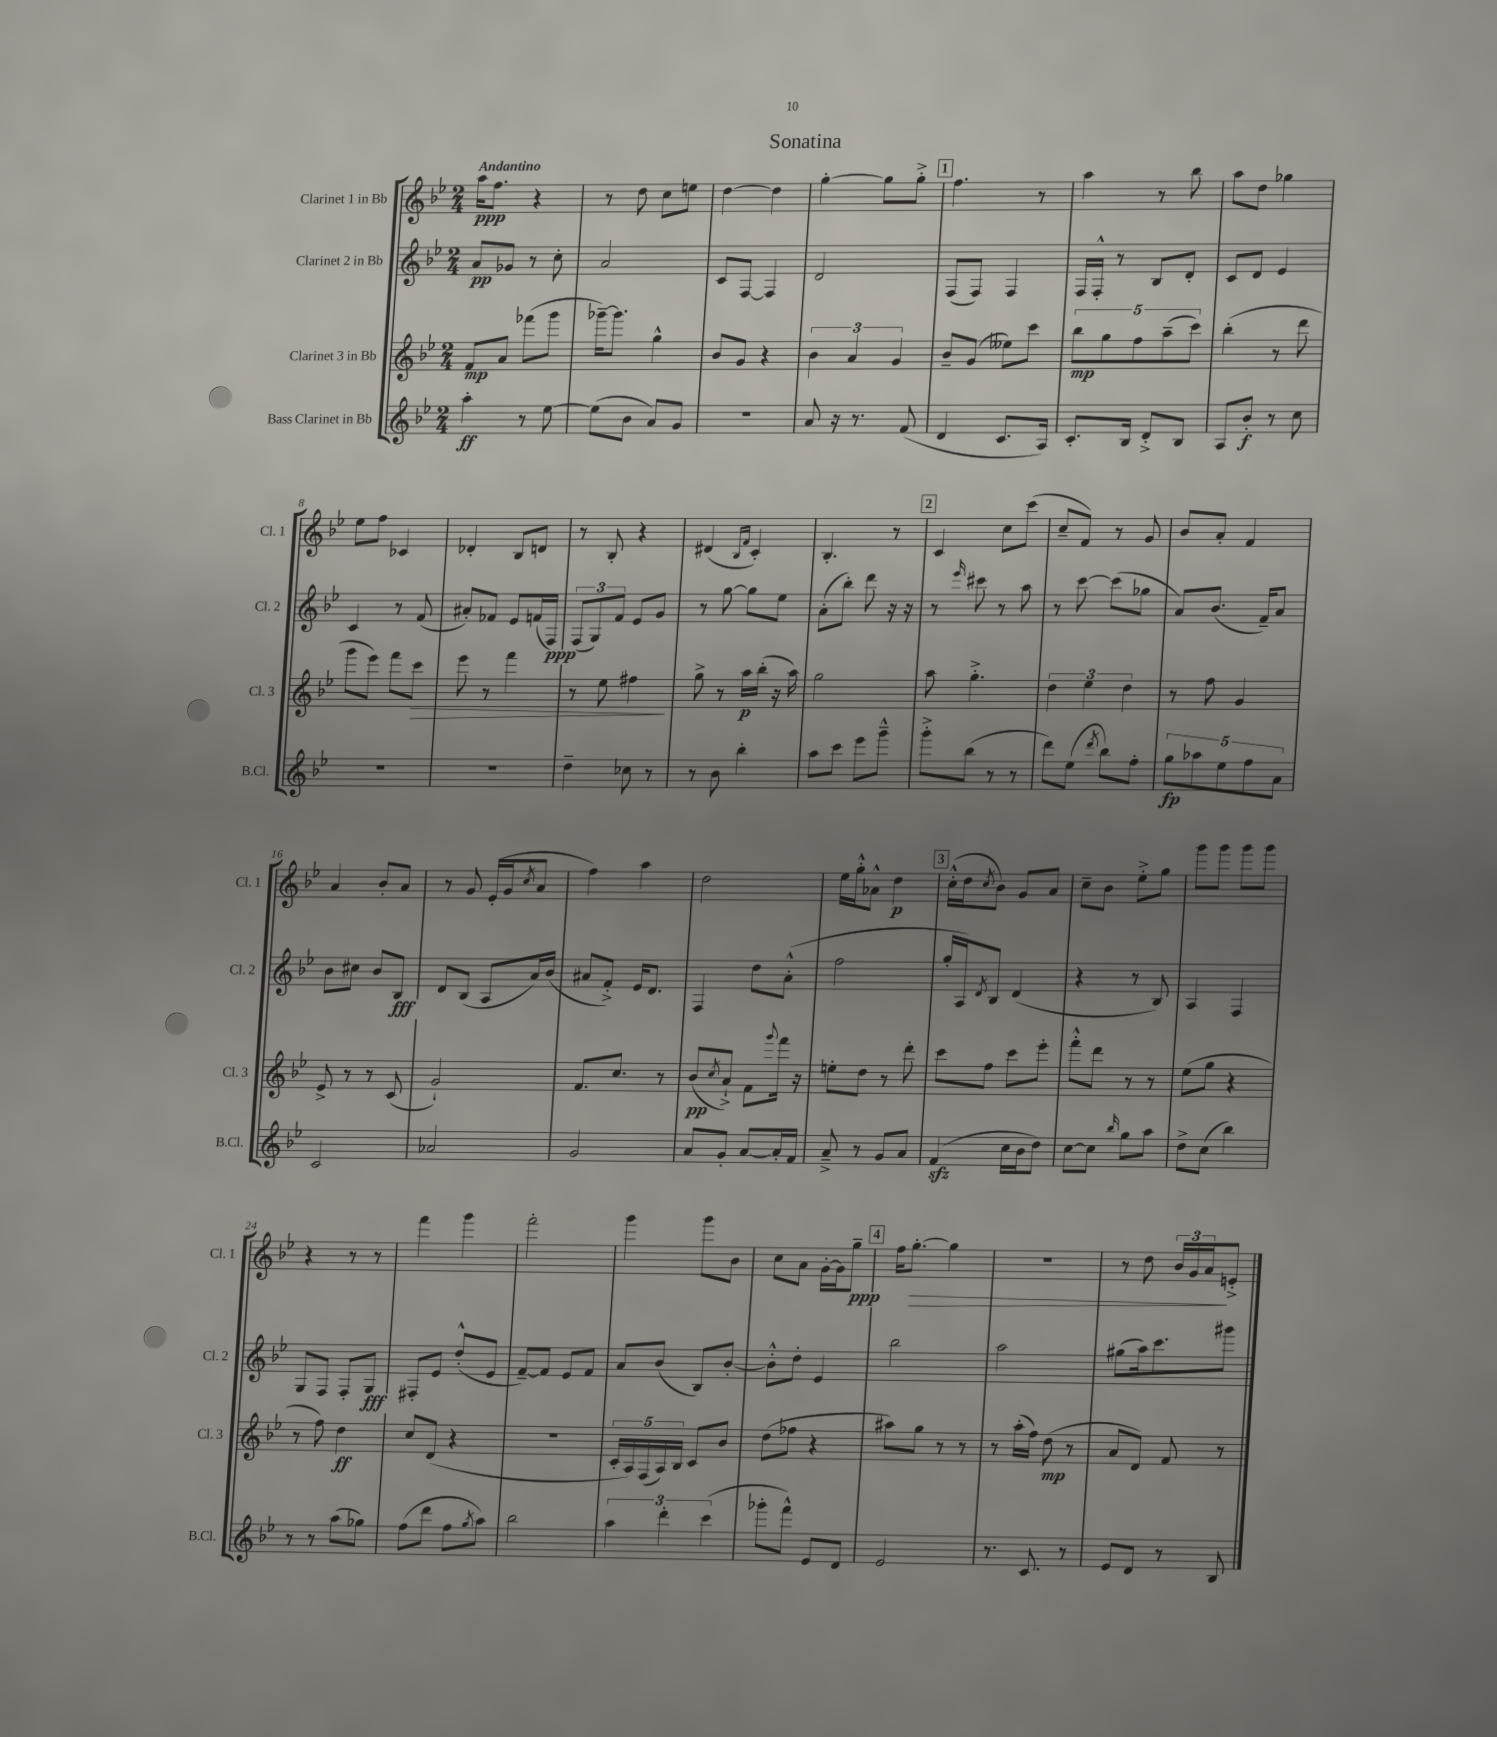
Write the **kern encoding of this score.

**kern	**kern	**kern	**kern
*staff4	*staff3	*staff2	*staff1
*clefG2	*clefG2	*clefG2	*clefG2
*k[b-e-]	*k[b-e-]	*k[b-e-]	*k[b-e-]
*M2/4	*M2/4	*M2/4	*M2/4
4aa'	8f	8a	16aa
.	.	.	8.ff
.	8a	8g-	.
8r	(8fff-	8r	4r
[8ee-	8ggg	8cc'	.
=	=	=	=
(8ee-]	[16ggg-~)	2a	8r
.	8.ggg-]	.	.
8b-	.	.	8dd
8a)	4gg^^	.	8cc
8g	.	.	8ee
=	=	=	=
2r	8b-	8c	[4dd
.	8g	[8F	.
.	4r	4F]	4dd]
=	=	=	=
8a	6b-	2d	[4gg'
16r	.	.	.
.	6a	.	.
8.r	.	.	.
.	.	.	8gg]
.	6g	.	.
(8f	.	.	8gg'^
=	=	=	=
4d	8b-~	(8F	4.ff
.	(8g	8F)	.
8.c	8ee--)	4F	.
.	8ccc	.	8r
16A)	.	.	.
=	=	=	=
8.c'	10bb-	16F	4aa
.	.	16F'^^	.
.	10gg	.	.
.	.	8r	.
16B-	.	.	.
.	10ff	.	.
8d'^	.	8B-	8r
.	(10aa~	.	.
8B-	.	8d'	8bb-
.	10ccc)	.	.
=	=	=	=
8A	(4bb-'	8c	8aa
8b-'	.	8d	8dd
8r	8r	4e-	4gg-
8cc	8ddd	.	.
=	=	=	=
2r	8ggg	4c	8ee-
.	8eee-)	.	8ff
.	8fff	8r	4c-
.	8ccc	(8f	.
=	=	=	=
2r	8eee-	8a#')	4d-'
.	8r	8f-	.
.	4fff	8e-	8B-
.	.	(16f	8d
.	.	16F)	.
=	=	=	=
4dd~	8r	(12F	8r
.	.	12G)	.
.	8ee-	.	8B-'
.	.	12f	.
8cc-	4ff#	8e-	4r
8r	.	8g	.
=	=	=	=
8r	8gg^	8r	(4d#
8b-	8r	[8gg	.
.	.	.	16qqB-
.	.	.	16qqf
4bb-'	16aa	8gg]	4c')
.	(16bb-'	.	.
.	16r	8ee-	.
.	16aa)	.	.
=	=	=	=
8aa	2gg	(8a'	4.B-'
8ccc	.	8bb-')	.
8eee-	.	8ddd	.
8ggg~^^	.	16r	8r
.	.	16r	.
=	=	=	=
8ggg'^	8aa	8r	4c
.	.	16qqeee-	.
(8bb-	4.gg'^	8ccc#	.
8r	.	8r	8cc
8r	.	8aa	(8ccc
=	=	=	=
8ddd)	6dd	8r	8cc~
(8ee-	.	[8ccc	8f)
.	6ee-	.	.
8qddd	.	.	.
8bb-)	.	(8ccc]	8r
.	6dd	.	.
8ff'	.	8gg-	8g
=	=	=	=
10gg	8r	8a)	8b-
10aa-	.	.	.
.	8ff	(8.b-	8a'
10ee-	.	.	.
.	4g	.	4f
10ff	.	.	.
.	.	16f~)	.
.	.	8a	.
10a	.	.	.
=	=	=	=
2c	8e-^	8b-	4a
.	8r	8cc#	.
.	8r	8b-	8b-'
.	(8c	8B-	8a
=	=	=	=
2a-	2g`)	8d	8r
.	.	(8B-	8g
.	.	8A	(16e-'
.	.	.	16g
.	.	.	8qcc
.	.	16a)	8a
.	.	(16b-	.
=	=	=	=
2g	8.f	8a#	4ff)
.	.	8f'^)	.
.	8.cc	.	.
.	.	16e-	4aa
.	.	8.d	.
.	8r	.	.
=	=	=	=
8a	(8b-	4F	2dd
.	8qcc	.	.
8g'	8a`^)	.	.
[8a	8f	8dd	.
.	8qqggg	.	.
16a']	16fff	(8a'^^	.
16f	16r	.	.
=	=	=	=
8a~^	8ee'	2ff	16ee-
.	.	.	16gg'^^
8r	8dd	.	8a-^^
8g	8r	.	4dd
8a	8ddd'	.	.
=	=	=	=
(4f	8ccc	16gg'	(16cc'^^
.	.	16A)	16dd
.	.	8qd	8qcc
.	8ff	8B-	8b-)
16cc	8ccc	(4d	8g
16b-	.	.	.
8dd)	8eee-'	.	8a
=	=	=	=
[8cc	8fff'^^	4r	8cc~
8cc]	8ddd	.	8b-
16qqbb-	.	.	.
8gg	8r	8r	8ee-'^
8aa	8r	8B-)	8gg
=	=	=	=
8dd^	(8ee-	4A	8ggg
(8cc	8gg	.	8ggg
4bb-)	4r	4F	8ggg
.	.	.	8ggg
=	=	=	=
8r	8r	8G	4r
8r	8ff)	8F	.
(8aa	4dd	8F'	8r
8gg-)	.	8G	8r
=	=	=	=
(8ff	8cc	8F#'	4fff
8ddd	(8d	8e-	.
8ff	4r	(8dd'^^	4ggg
8qgg	.	.	.
8aa)	.	8e-	.
=	=	=	=
2bb-	2r	[8f~)	2fff'
.	.	8f]	.
.	.	8e-	.
.	.	8f	.
=	=	=	=
6aa	20c'	8a	4ggg
.	20A)	.	.
.	(20F	.	.
.	.	(8b-	.
.	20A)	.	.
6ddd'	.	.	.
.	20B-	.	.
.	8c	8B-)	8ggg
(6ccc	.	.	.
.	8b-	[8b-'	8b-
=	=	=	=
8ggg-'	(8dd	8b-'^^]	8cc
8fff^^)	8ff-	8dd'	8a
8e-	4r	4e-	[16g'
.	.	.	16g]
8d	.	.	8gg~
=	=	=	=
2e-	8aa#)	2bb-	16ff
.	.	.	[8.gg'
.	8gg	.	.
.	8r	.	4gg]
.	8r	.	.
=	=	=	=
8.r	8r	2aa	2r
.	(16aa'	.	.
8.c	16ff)	.	.
.	(8dd	.	.
8r	8r	.	.
=	=	=	=
8e-	8a	(8gg#	8r
8d	8d)	16aa)	8dd
.	.	8.ccc	.
8r	8f	.	24b-
.	.	.	24g
.	.	.	24a
8B-	8r	8ggg#	8e'^
==	==	==	==
*-	*-	*-	*-
